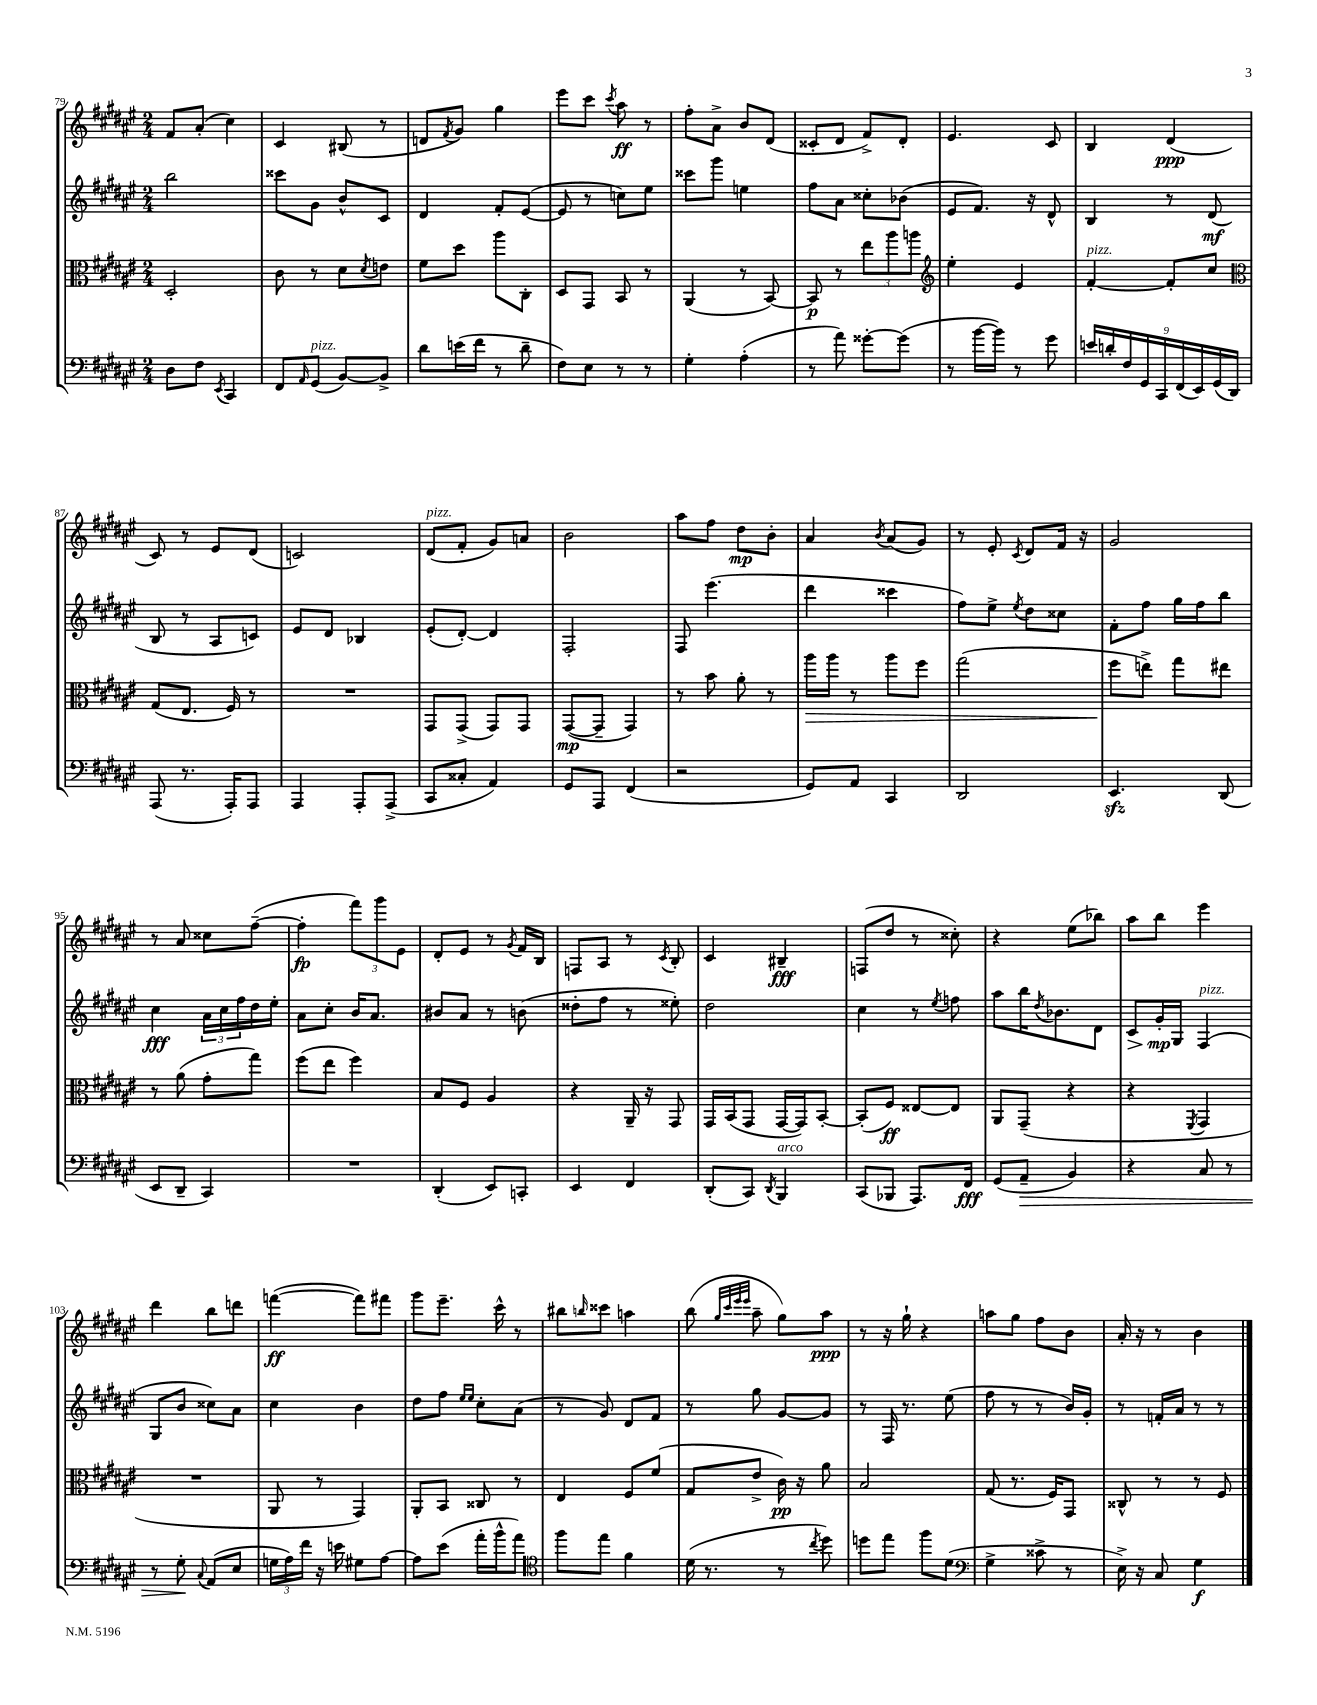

**kern	**kern	**kern	**kern
*staff4	*staff3	*staff2	*staff1
*clefF4	*clefC3	*clefG2	*clefG2
*k[f#c#g#d#a#e#]	*k[f#c#g#d#a#e#]	*k[f#c#g#d#a#e#]	*k[f#c#g#d#a#e#]
*M2/4	*M2/4	*M2/4	*M2/4
8D#	2D#'	2bb	8f#
8F#	.	.	(8a#'
8qEE#	.	.	.
4CC#	.	.	4cc#)
=	=	=	=
8FF#	8c#	8ccc##	4c#
16qqAA#	.	.	.
(8GG#	8r	8g#	.
[8BB)	8d#	8b^^	(8B#
.	8qd#	.	.
8BB^]	8e	8c#	8r
=	=	=	=
8d#	8f#	4d#	8d
.	.	.	8qf#
(16e	8dd#	.	8g#)
16f#	.	.	.
8r	8aa#	8f#'	4gg#
8d#~	8C#'	([8e#	.
=	=	=	=
8F#)	8D#	8e#]	8eee#
8E#	8GG#	8r	8ccc#
.	.	.	8qccc#
8r	8BB	8cc)	8aa#
8r	8r	8ee#	8r
=	=	=	=
4G#'	(4AA#	8ccc##	8ff#'
.	.	8ggg#	8a#^
(4A#'	8r	4ee	8b
.	[8BB)	.	(8d#
=	=	=	=
8r	8BB]	8ff#	8c##'
8a#)	8r	8a#	8d#
[8g##'	12ee#	8cc##'	8f#^)
.	12aa#	.	.
(8g##]	.	(8b-	8d#'
.	12aa	.	.
=	=	=	=
*	*clefG2	*	*
8r	4ee#'	8e#	4.e#
[16b	.	8.f#)	.
16b])	.	.	.
8r	4e#	.	.
.	.	16r	.
8g#	.	8d#^^	8c#
=	=	=	=
18e	[4f#'	4B	4B
18d'	.	.	.
18F#	.	.	.
18GG#	.	.	.
18CC#	.	.	.
.	8f#']	8r	(4d#
(18FF#	.	.	.
18EE#)	.	.	.
.	8cc#	(8d#	.
(18GG#	.	.	.
18DD#)	.	.	.
=	=	=	=
*	*clefC3	*	*
(8AAA#	(8G#	8B	8c#)
8.r	8.E#	8r	8r
.	.	8A#	8e#
16AAA#')	16F#)	.	.
8AAA#	8r	8c)	(8d#
=	=	=	=
4AAA#	2r	8e#	2c)
.	.	8d#	.
8AAA#'	.	4B-	.
(8AAA#^	.	.	.
=	=	=	=
8CC#	8GG#	(8e#'	(8d#
8C##'	(8GG#^	[8d#')	8f#'
4AA#)	8GG#)	4d#]	8g#)
.	8GG#	.	8a
=	=	=	=
8GG#	([8GG#	2F#'	2b
8AAA#	8GG#~]	.	.
(4FF#	4GG#)	.	.
=	=	=	=
2r	8r	8F#	8aa#
.	8b	(4.eee#	8ff#
.	8a#'	.	8dd#
.	8r	.	8b'
=	=	=	=
8GG#)	16aa#	4ddd#	4a#
.	16aa#	.	.
8AA#	8r	.	.
.	.	.	8qb
4CC#	8aa#	4ccc##	(8a#
.	8ff#	.	8g#)
=	=	=	=
2DD#	(2gg#	8ff#)	8r
.	.	8ee#^	8e#'
.	.	8qee#	8qc#
.	.	8dd#	8d#
.	.	8cc##	16f#
.	.	.	16r
=	=	=	=
4.EE#	8ff#	8f#'	2g#
.	8ee^)	8ff#	.
.	8gg#	16gg#	.
.	.	16ff#	.
(8DD#	8ee#	8bb	.
=	=	=	=
8EE#	8r	4cc#	8r
8DD#~	(8a#	.	8a#
4CC#)	8g#'	24a#	8cc##
.	.	24cc#	.
.	.	24ff#	.
.	8gg#)	16dd#	([8ff#~
.	.	16ee#'	.
=	=	=	=
2r	(8ff#	8a#	4ff#']
.	8ee#	8cc#'	.
.	4ff#)	16b	12fff#)
.	.	8.a#	.
.	.	.	12ggg#
.	.	.	12e#
=	=	=	=
(4DD#'	8B	8b#	8d#'
.	8F#	8a#	8e#
8EE#)	4A#	8r	8r
.	.	.	8qg#
8CC'	.	(8b	16f#
.	.	.	16B
=	=	=	=
4EE#	4r	8dd##'	8F
.	.	8ff#	8A#
4FF#	16AA#~	8r	8r
.	16r	.	.
.	.	.	8qc#
.	8GG#	8ee##')	8B'
=	=	=	=
(8DD#'	16GG#	2dd#	4c#
.	(16BB	.	.
8CC#)	8GG#	.	.
8qDD#	.	.	.
4BBB	[16GG#	.	4B#~
.	16GG#])	.	.
.	[8BB'	.	.
=	=	=	=
(8CC#	(8BB']	4cc#	(8F
8BBB-	8F#)	.	8dd#
8.AAA#)	[8E##	8r	8r
.	.	8qee#	.
.	8E##]	8ff	8cc##')
16FF#	.	.	.
=	=	=	=
(8GG#	8AA#	8aa#	4r
8AA#~	(8GG#~	16bb	.
.	.	8qdd#	.
.	.	8.b-	.
4BB)	4r	.	(8ee#
.	.	8d#	8bb-)
=	=	=	=
4r	4r	8c#	8aa#
.	.	16g#'	8bb
.	.	16G#	.
.	8qFF#	.	.
8C#	4GG#	(4F#	4eee#
8r	.	.	.
=	=	=	=
8r	2r	8G#	4ddd#
8G#'	.	8b	.
8qqC#	.	.	.
(8AA#	.	8cc##)	8bb
8E#	.	8a#	8ddd
=	=	=	=
24G	8AA#	4cc#	([4fff
24A#)	.	.	.
24f#	.	.	.
16r	8r	.	.
16e	.	.	.
8G#	4GG#)	4b	8fff])
[8A#	.	.	8fff#
=	=	=	=
8A#]	8AA#'	8dd#	8ggg#
(8e#	8BB	8ff#	8.eee#~
.	.	16qqee#	.
.	.	16qqee#	.
16a#'	8C##	8cc#'	.
16b^^	.	.	16ccc#^^
8a#)	8r	(8a#	8r
=	=	=	=
*clefC4	*	*	*
8ff#	4E#	8r	8bb#
.	.	.	16qqbb
8ee#	.	8g#)	8ccc##
4f#	8F#	8d#	4aa
.	(8f#	8f#	.
=	=	=	=
(16d#	8G#	8r	(8bb
8.r	.	.	.
.	.	.	32qqgg#
.	.	.	32qqccc#
.	.	.	32qqeee#
.	.	.	32qqeee#
.	8e#^	8gg#	8aa#~
8r	16c#)	[8g#	8gg#)
.	16r	.	.
8qcc#	.	.	.
8dd#)	8a#	8g#]	8aa#
=	=	=	=
8dd	2B	8r	8r
8ee#	.	16F#	16r
.	.	8.r	16gg#`
8ff#	.	.	4r
(8d#	.	(8ee#	.
=	=	=	=
*clefF4	*	*	*
4G#^	(8G#	8ff#	8aa
.	8.r	8r	8gg#
8c##^	.	8r	8ff#
.	16F#)	.	.
8r	8GG#	16b)	8b
.	.	16g#'	.
=	=	=	=
16E#^)	8C##^^	8r	16a#'
16r	.	.	16r
8C#	8r	16f'	8r
.	.	16a#	.
4G#	8r	8r	4b
.	8F#	8r	.
==	==	==	==
*-	*-	*-	*-
